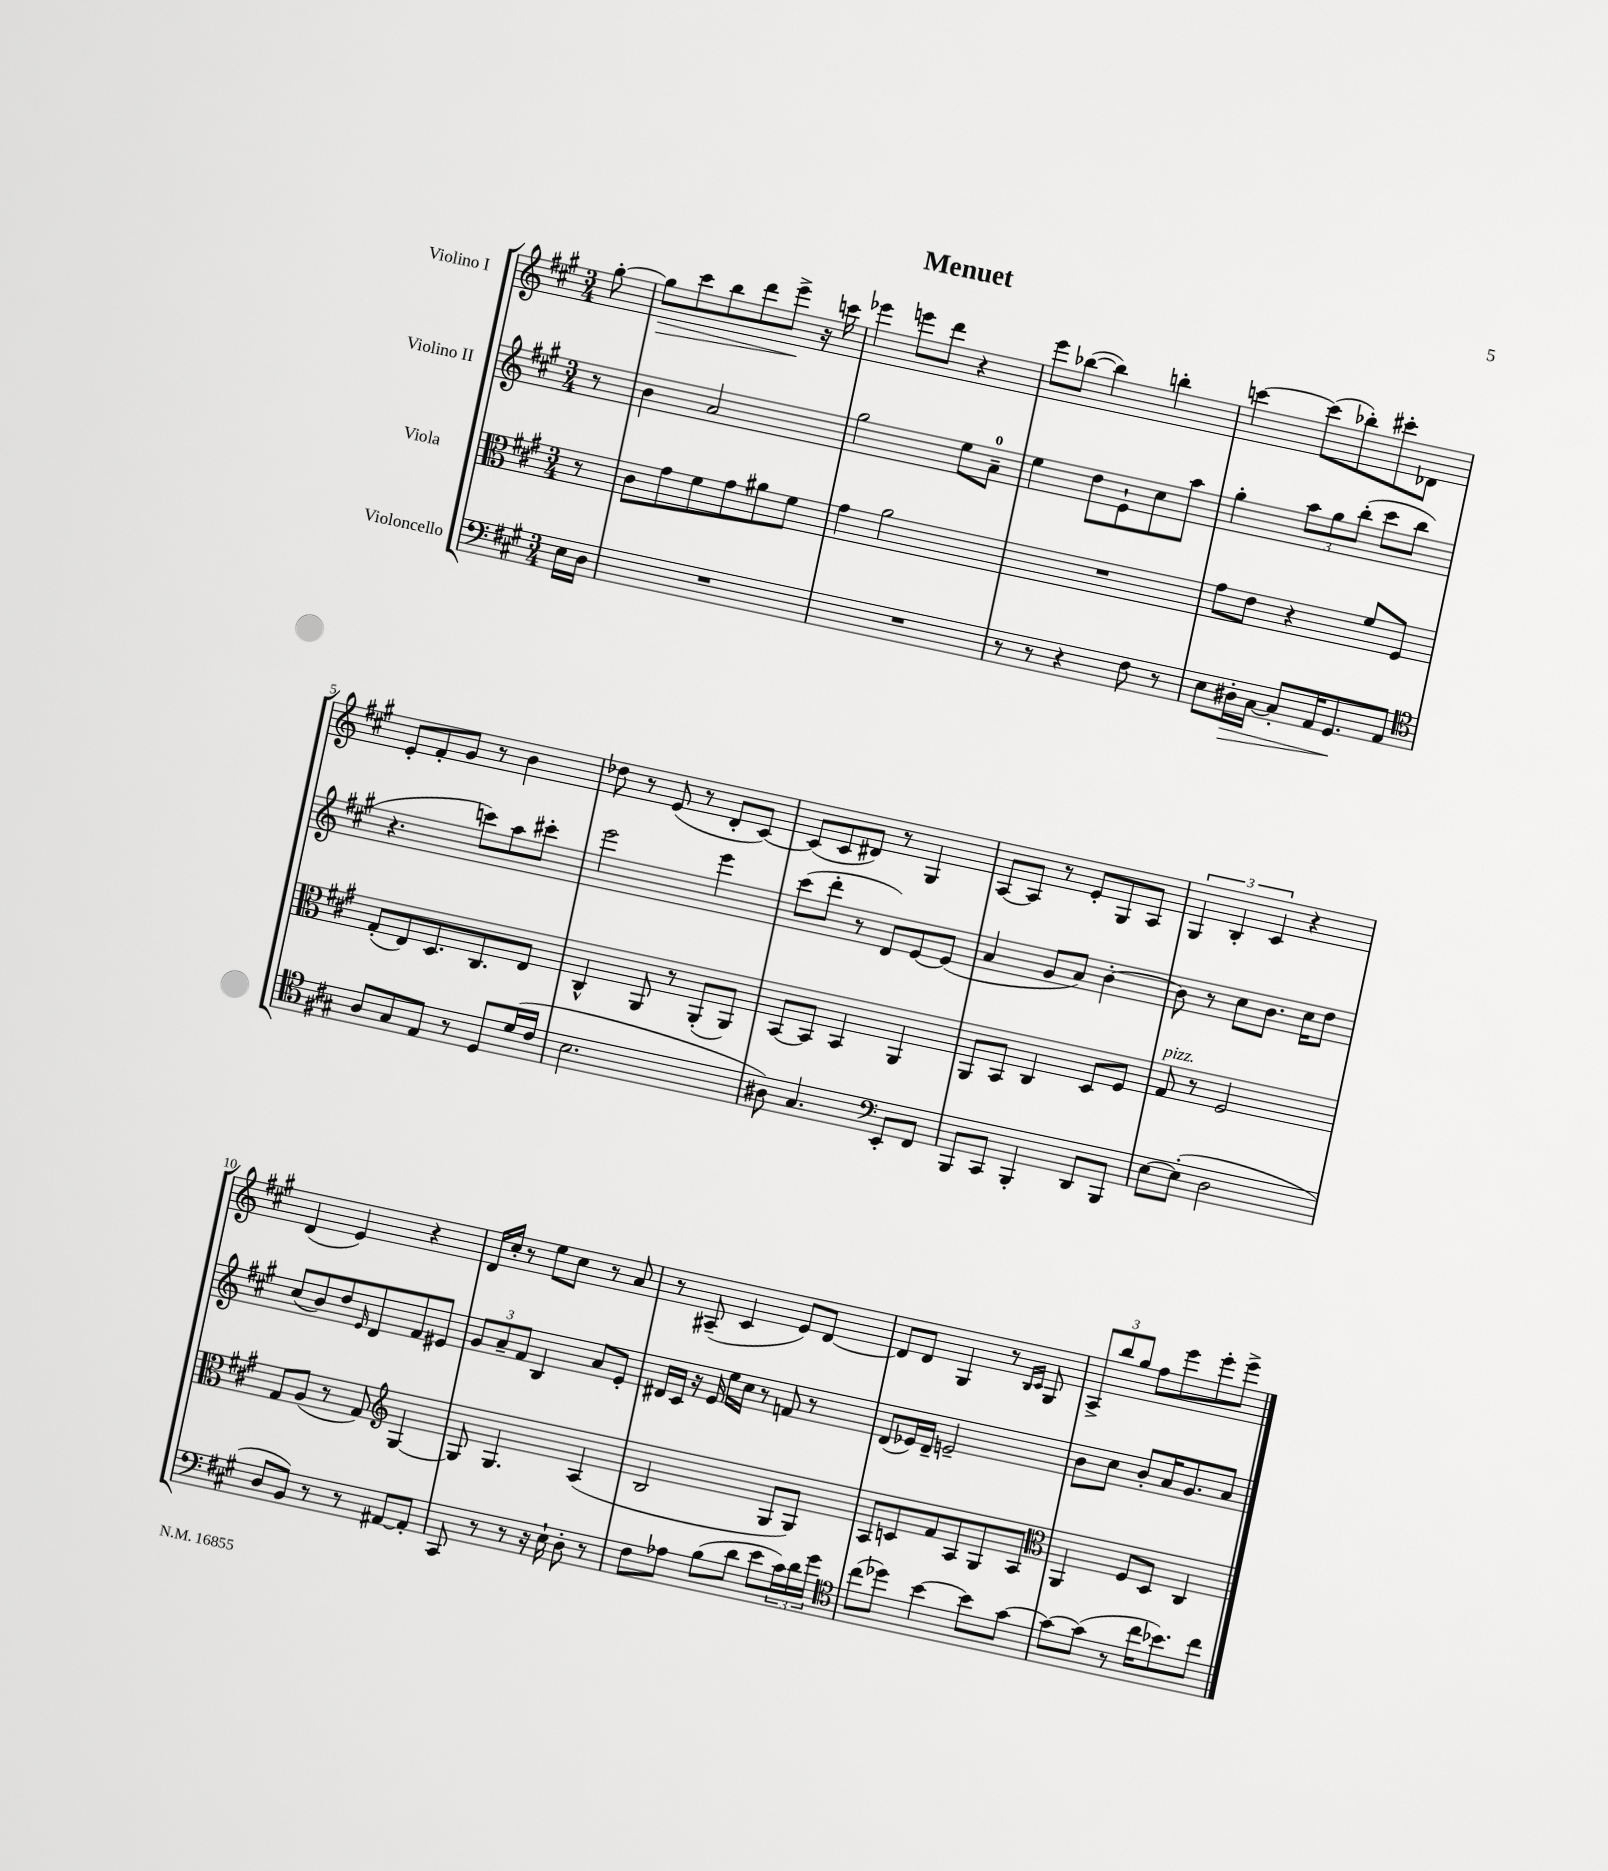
\header { title = "Menuet" }
<<
\new StaffGroup <<
\new Staff = "s0" \with { instrumentName = "Violino I" } {
    \clef treble \key a \major \numericTimeSignature \time 3/4 \partial 8
    gis''8~-. |
    gis''8\> cis'''8 b''8 d'''8 e'''8->\! r16 c'''16 |
    ees'''4 e'''8 d'''8 r4 |
    e'''8 bes''8~( bes''4) b''4-. |
    c'''4~ c'''8( bes''8-.) cis'''8-. des'8 |
    e'8-. fis'8-. gis'8 r8 b'4 |
    des''8 r8 e'8( r8 d'8-. cis'8~) |
    cis'8( cis'8 dis'8) r8 gis4 |
    a8~ a8 r8 e'8-. gis8 a8 |
    \tuplet 3/2 { gis4 b4-. cis'4 } r4 |
    d'4( e'4) r4 |
    d'16 cis''16-. r8 e''8 cis''8 r8 a'8 |
    r8 ais8--( cis'4 e'8) d'8~ |
    d'8 d'8 gis4 r8 \grace { b16 cis'16 } gis8 |
    \tuplet 3/2 { a8-> b''8 gis''8 } fis''8 e'''8 e'''8-. e'''8-> \bar "|." |
}
\new Staff = "s1" \with { instrumentName = "Violino II" } {
    \clef treble \key a \major \numericTimeSignature \time 3/4 \partial 8
    r8 |
    b'4 a'2 |
    gis''2 e''8 a'8-0-- |
    e''4 d''8 e'8-! cis''8 a''8 |
    gis''4-. \tuplet 3/2 { a''8 gis''8 b''8-.( } cis'''8 b''8 |
    r4. c'''8) a''8 cis'''8-. |
    e'''2 e'''4 |
    cis'''8( d'''8-. r8 d'8) e'8~ e'8( |
    a'4 gis'8 a'8) b'4~-. |
    b'8 r8 cis''8 b'8. cis''16 d''8 |
    cis''8( b'8) d''8 \grace { e'16 } d'8 fis'8 eis'8 |
    \tuplet 3/2 { gis'8 a'8-- fis'8 } b4 a'8 e'8-. |
    dis'16 cis'16 r16 e'16 e''16 cis''16 r8 f'8 r8 |
    d'8( ees'16) d'16-- e'2-- |
    b'8 cis''8 b'8-. a'16 gis'8. a'8 \bar "|." |
}
\new Staff = "s2" \with { instrumentName = "Viola" } {
    \clef alto \key a \major \numericTimeSignature \time 3/4 \partial 8
    r8 |
    cis'8 gis'8 fis'8 gis'8 ais'8 fis'8 |
    gis'4 a'2 |
    R2. |
    gis'8 e'8 r4 fis'8 fis8 |
    gis8-.( e8) d8. cis8. e8 |
    cis4-^ a,8 r8 a,8-.( a,8) |
    b,8~ b,8 b,4 a,4 |
    a,8 b,8 cis4 d8 fis8 |
    gis8^\markup { \italic "pizz." } r8 fis2 |
    gis8 a8( r8 gis8) \clef treble gis4~ |
    gis8 gis4. a4( |
    b2 gis8 gis8) |
    a8 c'8 fis'8 a8 gis8 a8 |
    \clef alto a,4 fis8 d8 cis4 \bar "|." |
}
\new Staff = "s3" \with { instrumentName = "Violoncello" } {
    \clef bass \key a \major \numericTimeSignature \time 3/4 \partial 8
    e16 d16 |
    R2. |
    R2. |
    r8 r8 r4 fis8 r8 |
    e8 dis16-.\> cis16~ cis8-. a,16 gis,8.\! a,8 |
    \clef tenor a8 gis8 e8 r8 d8 d'16( cis'16 |
    b2. |
    ais8) gis4. \clef bass e,8-. fis,8 |
    b,,8 cis,8 b,,4-. d,8 b,,8 |
    e8~ e8-.( d2 |
    d8 b,8) r8 r8 ais,8~ ais,8-. |
    cis,8 r8 r8 r16 e16-! d8-. r8 |
    fis8 aes8 b8( d'8 e'8 \tuplet 3/2 { cis'16) d'16 gis'16 } |
    \clef tenor cis''8( des''8) b'4~ b'8 gis'8~ |
    gis'8~ gis'8( r8 cis''16 bes'8.) cis''8 \bar "|." |
}
>>
>>
